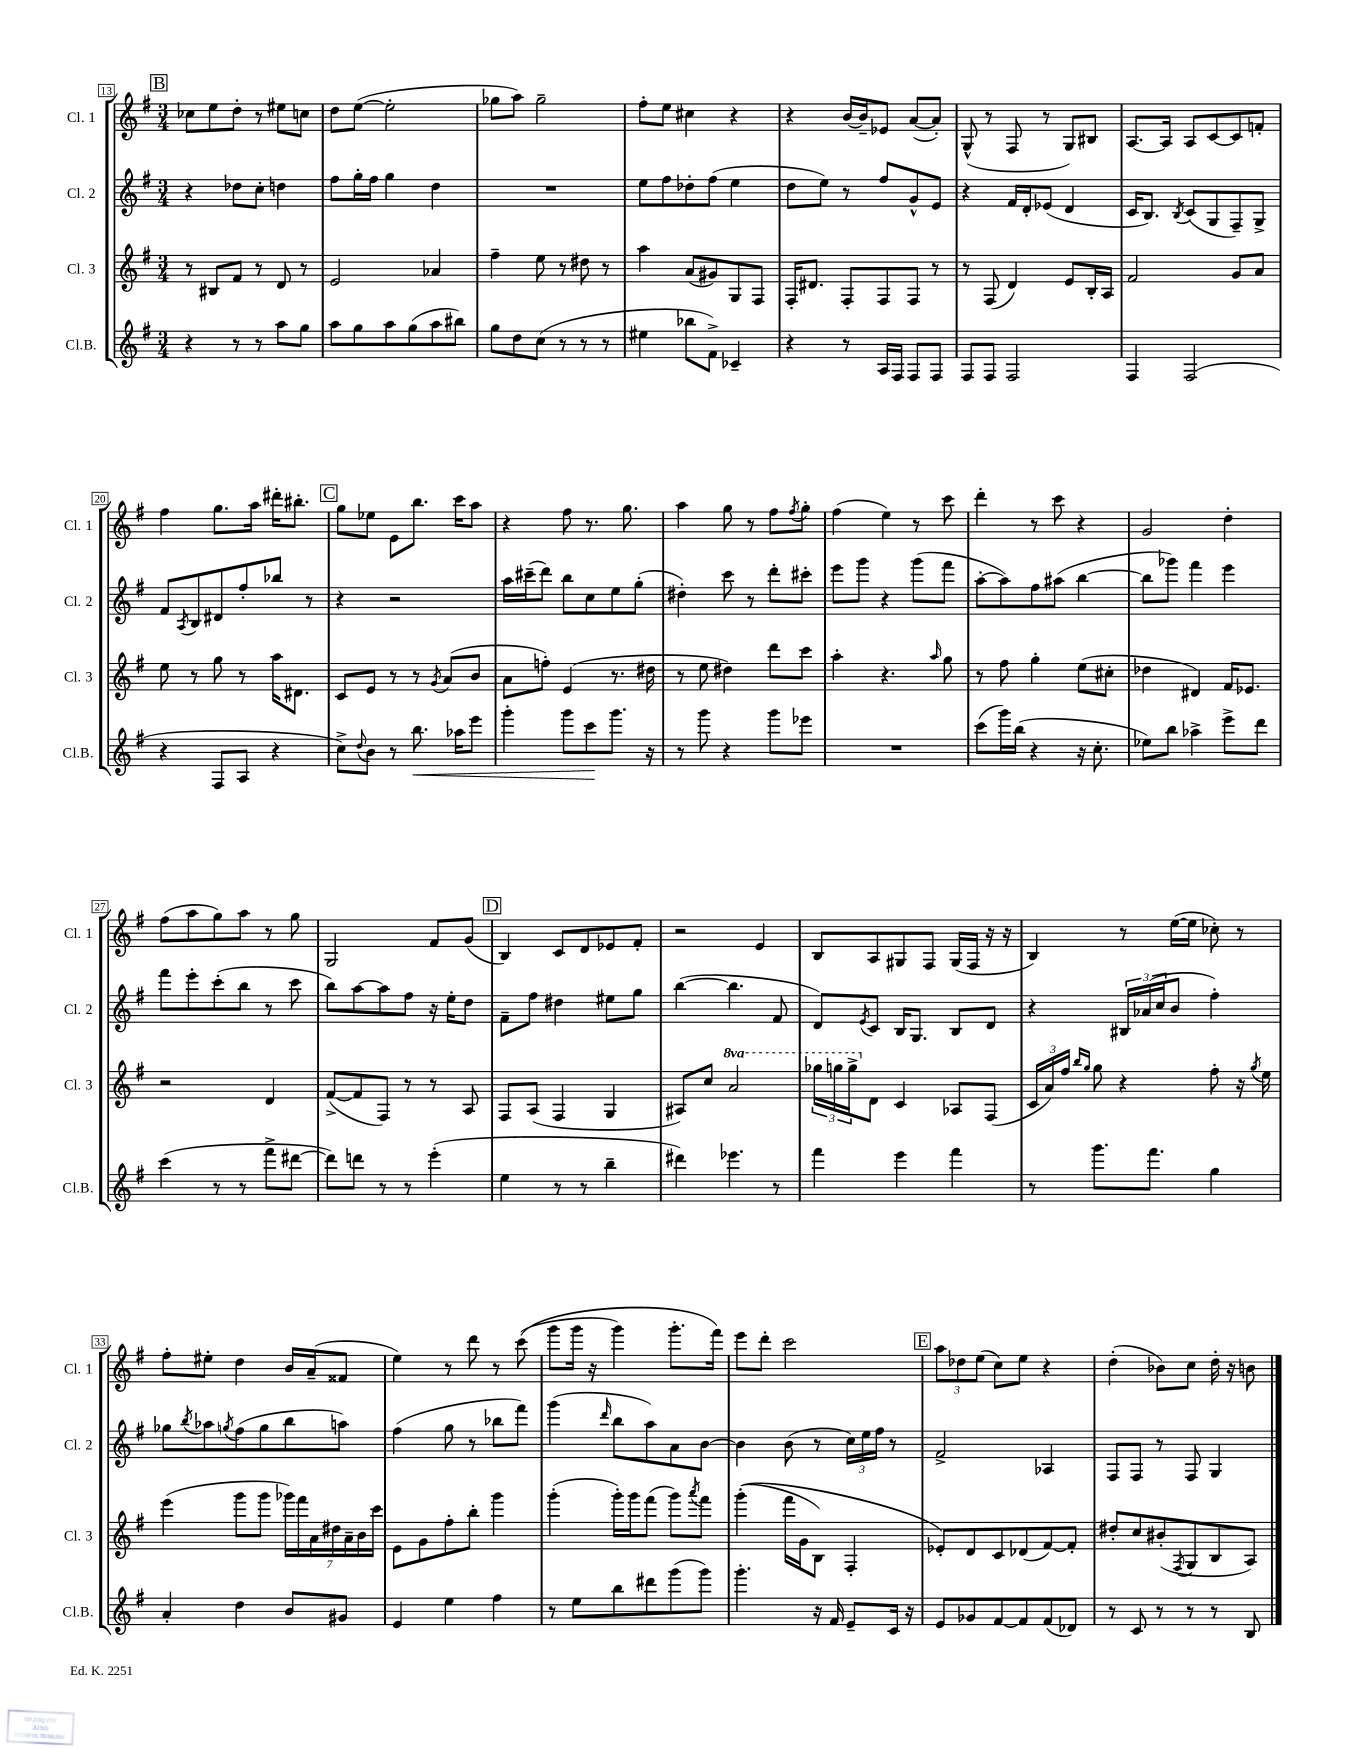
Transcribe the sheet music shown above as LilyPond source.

<<
\new StaffGroup <<
\new Staff = "s0" \with { instrumentName = "Cl. 1" shortInstrumentName = "Cl. 1" } {
    \clef treble \key g \major \numericTimeSignature \time 3/4
    \mark \markup { \box "B" } ces''8 e''8 d''8-. r8 eis''8 c''8 |
    d''8 e''8~( e''2-. |
    ges''8 a''8) ges''2-- |
    fis''8-. e''8 cis''4 r4 |
    r4 b'16~ b'16-- ees'8 a'8~( a'8-.) |
    g8-^( r8 fis8 r8 g8) bis8 |
    a8.~ a16 a8 c'8~ c'8 f'8-. |
    fis''4 g''8. a''16 dis'''16-. bis''8.-. |
    \mark \markup { \box "C" } g''8 ees''8 e'8 b''8. c'''16 a''8 |
    r4 fis''8 r8. g''8. |
    a''4 g''8 r8 fis''8 \acciaccatura { fis''8 } g''8-. |
    fis''4( e''4) r8 c'''8 |
    d'''4-. r8 c'''8 r4 |
    g'2 d''4-. |
    fis''8( a''8 g''8) a''8 r8 g''8 |
    g2 fis'8 g'8( |
    \mark \markup { \box "D" } b4) c'8 d'8 ees'8 fis'8-. |
    r2 e'4 |
    b8 a8 gis8 fis8 gis16( fis16 r16 r16 |
    b4) r8 e''16~( e''16 ces''8-.) r8 |
    fis''8-. eis''8-. d''4 b'16 a'16--( fisis'8 |
    e''4) r8 d'''8 r8 c'''8(\( |
    g'''8 g'''16 r16 g'''4) g'''8.-. fis'''16\) |
    e'''8 d'''8-. c'''2 |
    \mark \markup { \box "E" } \tuplet 3/2 { a''8 des''8 e''8( } c''8) e''8 r4 |
    d''4-.( bes'8) c''8 d''16-. r16 b'8 \bar "|." |
}
\new Staff = "s1" \with { instrumentName = "Cl. 2" shortInstrumentName = "Cl. 2" } {
    \clef treble \key g \major \numericTimeSignature \time 3/4
    \mark \markup { \box "B" } r4 des''8 c''8-. d''4 |
    fis''8 g''16-. fis''16 g''4 d''4 |
    R2. |
    e''8 fis''8 des''8-. fis''8( e''4 |
    d''8 e''8) r8 fis''8 g'8-^ e'8 |
    r4 fis'16 d'16-. ees'8( d'4 |
    c'16 b8.) \acciaccatura { b8 } c'8( g8 fis8--) g8-> |
    fis'8 \acciaccatura { a8 } b8 dis'8 fis''8-. bes''8 r8 |
    \mark \markup { \box "C" } r4 r2 |
    a''16 cis'''16--( d'''8) b''8 c''8 e''8 g''8-.( |
    dis''4-.) c'''8 r8 d'''8-. cis'''8-. |
    e'''8 g'''8 r4 g'''8( fis'''8 |
    a''8~-. a''8) fis''8 ais''8( b''4~ |
    b''8 ges'''8) fis'''4 e'''4 |
    fis'''8 e'''8-. c'''8-.( b''8 r8 c'''8 |
    b''8) a''8~ a''8 fis''8 r16 e''16-. d''8 |
    \mark \markup { \box "D" } fis'8-- fis''8 dis''4 eis''8 g''8 |
    b''4~( b''4. fis'8 |
    d'8) \acciaccatura { e'8 } c'8 b16 g8. b8 d'8 |
    r4 \tuplet 3/2 { bis16 aes'16( c''16 } b'8 fis''4-.) |
    ges''8 \acciaccatura { b''8 } aes''8 \acciaccatura { g''8 } fis''8( g''8 b''8 a''8) |
    fis''4( g''8 r8 bes''8 fis'''8) |
    g'''4( \grace { d'''16 } b''8 a''8) a'8 b'8~ |
    b'4 b'8( r8 \tuplet 3/2 { c''16) e''16 fis''16 } r8 |
    \mark \markup { \box "E" } fis'2-> aes4 |
    fis8 fis8 r8 fis8 g4 \bar "|." |
}
\new Staff = "s2" \with { instrumentName = "Cl. 3" shortInstrumentName = "Cl. 3" } {
    \clef treble \key g \major \numericTimeSignature \time 3/4 \set Staff.ottavationMarkups = #ottavation-simple-ordinals
    \mark \markup { \box "B" } r8 bis8 fis'8 r8 d'8 r8 |
    e'2 aes'4 |
    fis''4-- e''8 r8 dis''8 r8 |
    a''4 a'8( gis'8) g8 fis8 |
    fis16-. dis'8. fis8-. fis8 fis8 r8 |
    r8 fis8( d'4) e'8 b16-. a16 |
    fis'2 g'8 a'8 |
    e''8 r8 g''8 r8 a''16 dis'8. |
    \mark \markup { \box "C" } c'8 e'8 r8 r8 \acciaccatura { g'8 } a'8( b'8 |
    a'8 f''8-.) e'4( r8. dis''16 |
    r8 e''8 dis''4) d'''8 c'''8 |
    a''4-. r4. \grace { a''16 } g''8 |
    r8 fis''8 g''4-. e''8( cis''8-. |
    des''4 dis'4) fis'16 ees'8. |
    r2 d'4 |
    fis'8~->( fis'8 fis8) r8 r8 a8 |
    \mark \markup { \box "D" } fis8 a8( fis4 g4 |
    ais8) c''8 \ottava #1 a''2 |
    \tuplet 3/2 { ges'''16 g'''16 g'''16-> \ottava #0 } d'8 c'4 aes8 fis8( |
    \tuplet 3/2 { c'16 a'16) fis''16 } \grace { b''16 g''16 } g''8 r4 fis''8-. r16 \acciaccatura { g''8 } e''16 |
    e'''4( g'''8 g'''8 \tuplet 7/4 { ges'''16) fis'''16 a'16 dis''16 a'16-- b'16 c'''16 } |
    e'8 g'8 fis''8-. b''8-. g'''4 |
    g'''4-.( g'''16-.) g'''16 fis'''8( g'''8) \acciaccatura { a'''8 } fis'''8 |
    g'''4-.(\( fis'''16 g'16 b8) fis4-. |
    \mark \markup { \box "E" } ees'8-.\) d'8 c'8 des'8( fis'8~) fis'8-. |
    dis''8-. c''8 bis'8-.( \acciaccatura { fis8 } g8 b8 a8) \bar "|." |
}
\new Staff = "s3" \with { instrumentName = "Cl.B." shortInstrumentName = "Cl.B." } {
    \clef treble \key g \major \numericTimeSignature \time 3/4
    \mark \markup { \box "B" } r4 r8 r8 a''8 g''8 |
    a''8 g''8 a''8 g''8( a''8 bis''8) |
    g''8 d''8 c''8( r8 r8 r8 |
    eis''4 bes''8 fis'8->) ces'4-- |
    r4 r8 a16 fis16 fis8 fis8 |
    fis8 fis8 fis2 |
    fis4 fis2( |
    r4 fis8 a8 r4 |
    \mark \markup { \box "C" } c''8->) \appoggiatura { d''8 } b'8 r8 b''8.\< aes''16 e'''8 |
    g'''4-. g'''8 c'''8\! g'''8. r16 |
    r8 g'''8 r4 g'''8 ees'''8 |
    R2. |
    c'''8( g'''16) b''16( r4 r16 c''8.-. |
    ees''8) b''8 aes''4-> e'''8-> d'''8 |
    c'''4( r8 r8 fis'''8-> dis'''8~ |
    dis'''8) d'''8 r8 r8 e'''4-.( |
    \mark \markup { \box "D" } e''4 r8 r8 b''4-- |
    dis'''4) ees'''4. r8 |
    fis'''4 e'''4 fis'''4 |
    r8 g'''8. fis'''8. g''4 |
    a'4-. d''4 b'8 gis'8 |
    e'4 e''4 fis''4 |
    r8 e''8 b''8 dis'''8 g'''8( g'''8) |
    g'''4.-. r16 fis'16 e'8-- c'16 r16 |
    \mark \markup { \box "E" } e'8 ges'8 fis'8~ fis'8 fis'8( des'8) |
    r8 c'8 r8 r8 r8 b8 \bar "|." |
}
>>
>>
\layout { \context { \Score currentBarNumber = #13 \override BarNumber.stencil = #(make-stencil-boxer 0.1 0.3 ly:text-interface::print) } }
